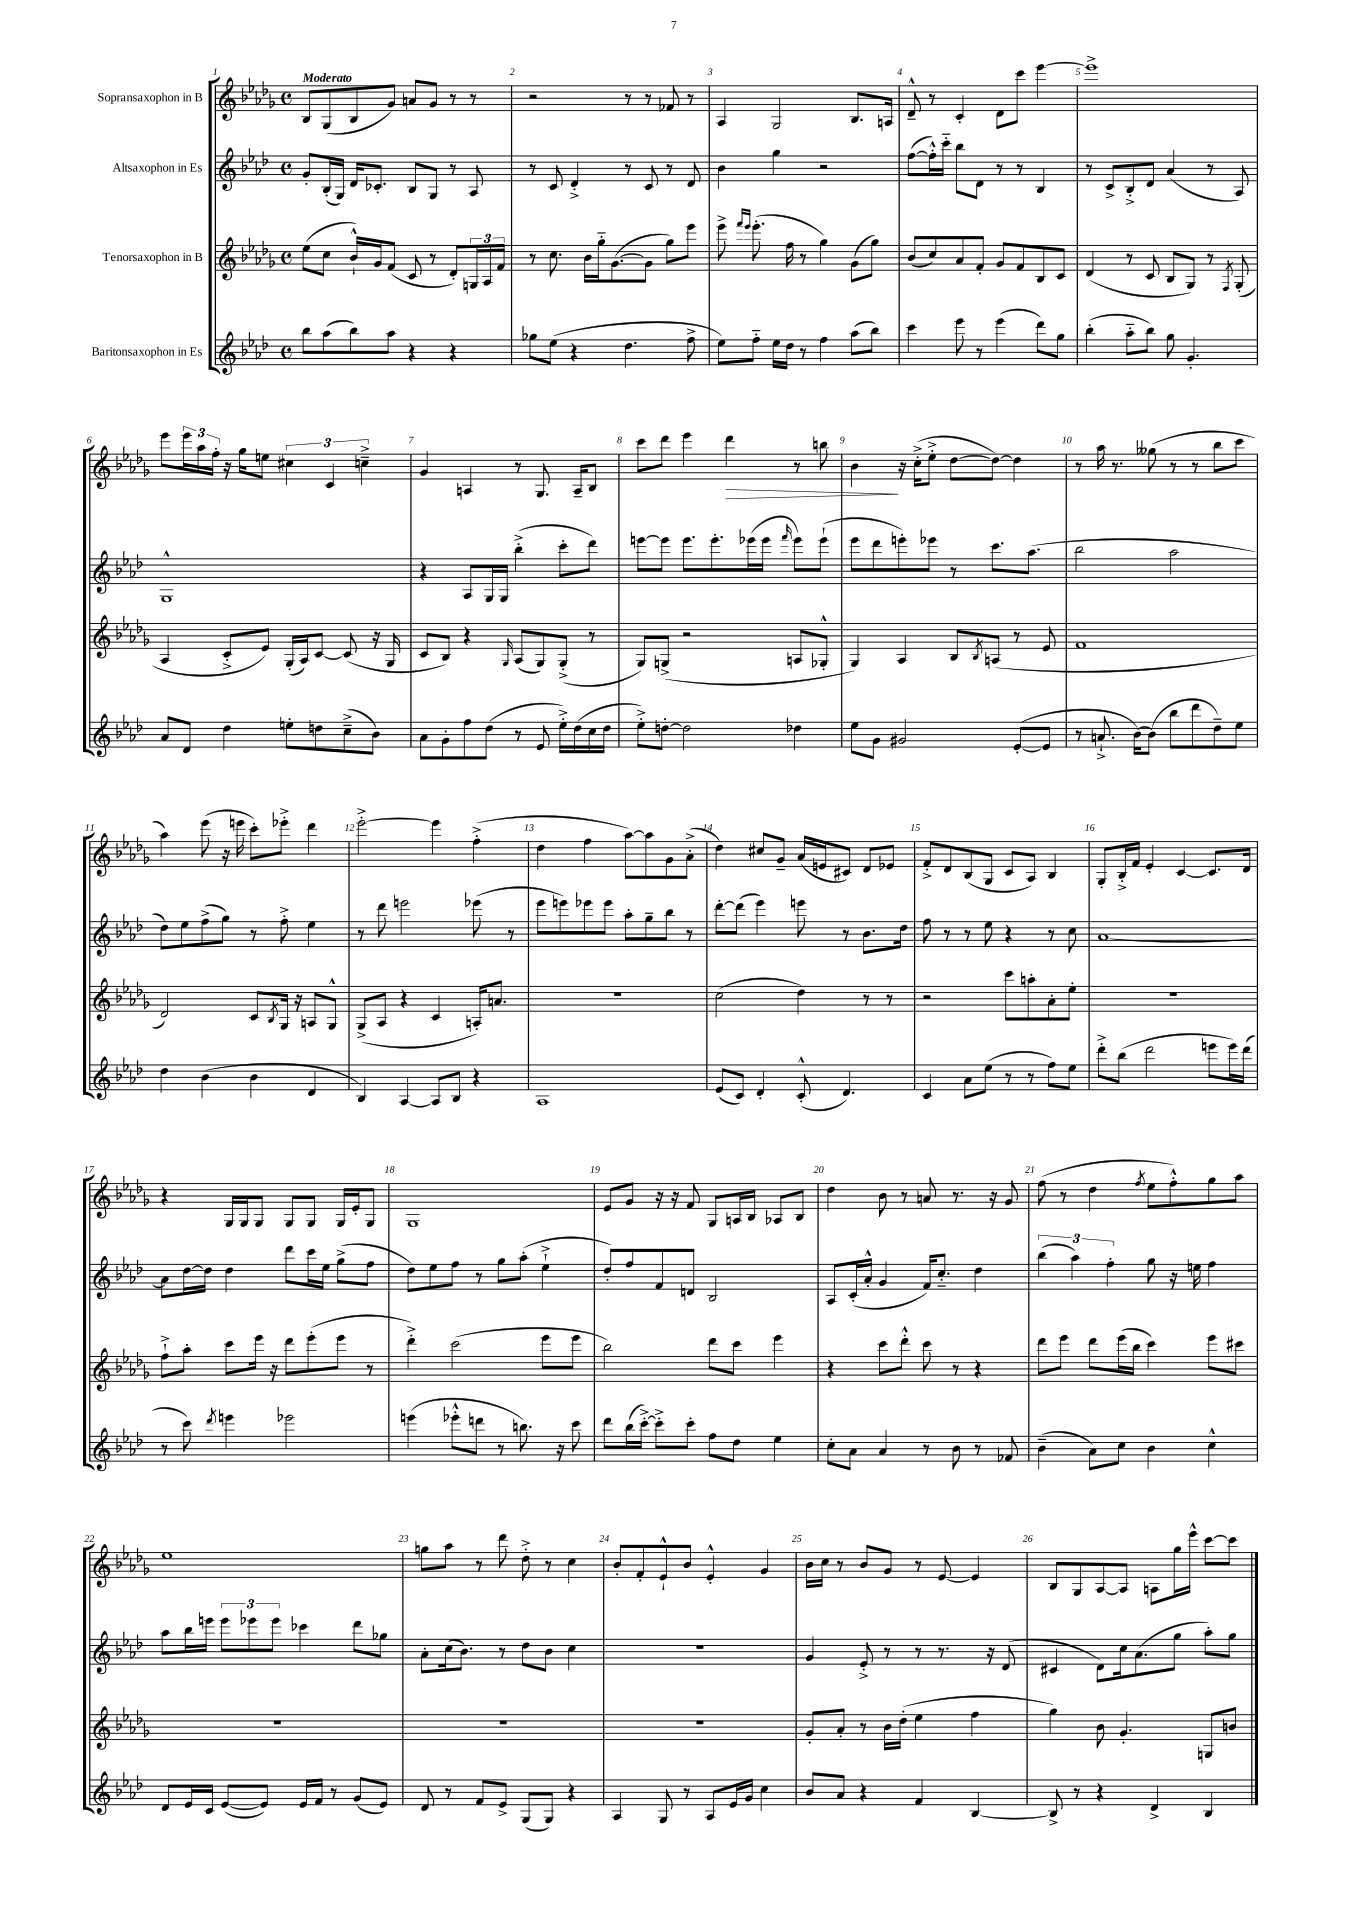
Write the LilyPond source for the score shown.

<<
\new StaffGroup <<
\new Staff = "s0" \with { instrumentName = "Sopransaxophon in B" } {
    \clef treble \key des \major \defaultTimeSignature \time 4/4 \tempo "Moderato"
    bes8 ges8( bes8 ges'8) a'8 ges'8 r8 r8 |
    r2 r8 r8 fes'8 r8 |
    aes4 ges2 bes8. a16 |
    des'8---^ r8 c'4-. des'8 c'''8 ees'''4~ |
    ees'''1-> |
    ees'''8 \tuplet 3/2 { ees'''16 aes''16 f''16-. } r16 ges''16 e''8 \tuplet 3/2 { cis''4 c'4 c''4---> } |
    ges'4 a4 r8 ges8. a16-- bes8 |
    c'''8 des'''8 ees'''4 des'''4\> r8 b''8 |
    bes'4\! r16 c''16-.->( ees''8-.-> des''8~ des''8~) des''4 |
    r8 aes''16 r8. geses''8( r8 r8 bes''8 c'''8 |
    aes''4) ees'''8( r16 e'''16 c'''8-.) ees'''8-.-> des'''4 |
    ees'''2~-.-> ees'''4 f''4-.->( |
    des''4 f''4 aes''8~) aes''8 ges'8 aes'8-.->( |
    des''4) cis''8 ges'8-- aes'16( e'16 cis'8) des'8 ees'8 |
    f'8-.-> des'8 bes8( ges8 c'8 aes8) bes4 |
    ges8-. bes16-.-> f'16 ees'4-. c'4~ c'8. des'16 |
    r4 ges16 ges16 ges8 ges8 ges8 ges16 ees'16-. ges8 |
    ges1 |
    ees'8 ges'8 r16 r16 f'8 ges8 a16 bes16 aes8 bes8 |
    des''4 bes'8 r8 a'8 r8. r16 ges'8 |
    f''8( r8 des''4 \acciaccatura { f''8 } ees''8 f''8-.-^) ges''8 aes''8 |
    ees''1 |
    g''8 aes''8 r8 des'''8 des''8-.-> r8 c''4 |
    bes'8-. f'8-. ees'8-!-^ bes'8 ees'4-.-^ ges'4 |
    bes'16 c''16 r8 bes'8 ges'8 r8 ees'8~ ees'4 |
    bes8 ges8 aes8~ aes8 a8 ges''16 ees'''16-^ c'''8~ c'''8 \bar "|." |
}
\new Staff = "s1" \with { instrumentName = "Altsaxophon in Es" } {
    \clef treble \key aes \major \defaultTimeSignature \time 4/4
    g'8-. bes16-.( g16) des'16 ces'8.-. bes8 g8 r8 aes8 |
    r8 c'8 des'4-.-> r8 c'8 r8 des'8 |
    bes'4 g''4 r2 |
    f''8~( f''16-.-^) c'''16-_ bes''8 des'8 r8 r8 bes4 |
    r8 c'8-> bes8-.-> des'8 aes'4( r8 aes8) |
    g1-^ |
    r4 aes8 g16 g16 bes''4-.->( c'''8-. des'''8) |
    e'''8~ e'''8 e'''8. e'''8.-. ees'''16( ees'''16 \grace { f'''16 } ees'''8) ees'''8-!( |
    ees'''8 des'''8 e'''8-.) ees'''8 r8 c'''8. aes''8.( |
    bes''2 aes''2 |
    des''8) ees''8 f''8->( g''8) r8 f''8-.-> ees''4 |
    r8 des'''8 e'''2 ees'''8( r8 |
    ees'''8 e'''8) ees'''8 ees'''8 aes''8-. g''8-- bes''8 r8 |
    des'''8~-. des'''8( ees'''4) e'''8 r8 bes'8. des''16 |
    f''8 r8 r8 ees''8 r4 r8 c''8 |
    aes'1~ |
    aes'8 des''16~ des''16 des''4 des'''8 c'''16 ees''16 g''8->( f''8 |
    des''8) ees''8 f''8 r8 g''8 aes''8-.( ees''4-!-> |
    des''8-.) f''8 f'8 d'8 bes2 |
    aes8 c'16-.( aes'16-.-^ g'4 f'16) c''8.-_ des''4 |
    \tuplet 3/2 { bes''4( aes''4) f''4-. } g''8 r16 e''16 f''4 |
    aes''8 bes''16 e'''16 \tuplet 3/2 { e'''8 ees'''8 ees'''8 } ces'''4 des'''8 ges''8 |
    aes'8-. c''16( bes'8.) r8 des''8 bes'8 c''4 |
    R1 |
    g'4 ees'8-.-> r8 r8 r8. r16 des'8( |
    cis'4 des'8) c''16 aes'8.( g''8 aes''8-.) g''8 \bar "|." |
}
\new Staff = "s2" \with { instrumentName = "Tenorsaxophon in B" } {
    \clef treble \key des \major \defaultTimeSignature \time 4/4
    ees''8( c''8 bes'16-!-^) ges'16 f'8( c'8 r8 des'8-.) \tuplet 3/2 { g16 aes16 f'16 } |
    r8 c''8. bes'16 ges''16-_ ges'8.~( ges'8 ges''8) ees'''8 |
    ees'''8-> \grace { f'''16 ees'''16 } ees'''8.-.( f''16 r8 ges''4) ges'8( ges''8) |
    bes'8( c''8) aes'8 f'8-. ges'8 f'8 bes8 c'8 |
    des'4( r8 c'8 bes8 ges8) r8 \acciaccatura { f8 } ges8-.( |
    aes4 c'8-.-> ees'8) ges16-.( aes16) c'8~ c'8( r16 ges16 |
    c'8 bes8) r4 \grace { ges16 } aes8( ges8) ges8-.->( r8 |
    ges8) g8->( r2 a8 ges8-.-^ |
    ges4) aes4 bes8 \acciaccatura { bes8 } a8( r8 ees'8 |
    f'1 |
    des'2) c'8 \acciaccatura { bes8 } ges16 r16 a8 ges8-^ |
    ges8->( aes8 r4 c'4 a16-.) a'8. |
    R1 |
    c''2( des''4) r8 r8 |
    r2 c'''8 a''8-. aes'8-. ees''8-. |
    R1 |
    f''8-!-> aes''8-. c'''8 ees'''16 r16 des'''8 ees'''8-.( ees'''8 r8 |
    des'''4-.->) c'''2( ees'''8 ees'''8 |
    bes''2) des'''8 c'''8 ees'''4 |
    r4 c'''8 des'''8-.-^ c'''8 r8 r4 |
    des'''8 ees'''8 des'''8 ees'''16( bes''16 c'''4) ees'''8 cis'''8 |
    R1 |
    R1 |
    R1 |
    ges'8-. aes'8-. r8 bes'16 des''16-.( ees''4 f''4 |
    ges''4) bes'8 ges'4.-. g8 b'8 \bar "|." |
}
\new Staff = "s3" \with { instrumentName = "Baritonsaxophon in Es" } {
    \clef treble \key aes \major \defaultTimeSignature \time 4/4
    bes''8 aes''8( bes''8) aes''8 r4 r4 |
    ges''8 ees''8( r4 des''4. f''8-> |
    ees''8) f''8-_ ees''16 des''16 r8 f''4 aes''8( bes''8) |
    c'''4 ees'''8 r8 ees'''4( des'''8) g''8 |
    bes''4-.( aes''8-_ bes''8) g''8 g'4.-. |
    aes'8 des'8 des''4 e''8-. d''8 c''8--->( bes'8) |
    aes'8 g'8-. f''8 des''8( r8 ees'8 ees''16-.->) des''16( c''16 des''16 |
    ees''8-.->) d''8~-. d''2 des''4 |
    ees''8 g'8 gis'2 ees'8~-.( ees'8 |
    r8 a'8.-!-> bes'16~) bes'8( bes''8 des'''8 des''8--) ees''8 |
    des''4 bes'4( bes'4 des'4 |
    bes4) aes4~ aes8 bes8 r4 |
    aes1 |
    ees'8( c'8) des'4-. c'8-.-^( des'4.) |
    c'4 aes'8 ees''8( r8 r8 f''8) ees''8 |
    des'''8-.-> bes''8( des'''2 e'''8 e'''16) des'''16( |
    r8 c'''8) \acciaccatura { des'''8 } e'''4 ees'''2 |
    e'''4( ees'''8-.-^ d'''8 r8 b''8.) r16 c'''8 |
    des'''8 bes''16( c'''16~-.->) c'''8-.-> c'''8-. f''8 des''8 ees''4 |
    c''8-. aes'8 aes'4 r8 bes'8 r8 fes'8 |
    bes'4--( aes'8) c''8 bes'4 c''4-^ |
    des'8 ees'16 c'16 ees'8~( ees'8) ees'16 f'16 r8 g'8( ees'8) |
    des'8 r8 f'8 ees'8-> g8( g8) r4 |
    aes4 g8 r8 aes8 ees'16 g'16 c''4 |
    bes'8 aes'8 r4 f'4 bes4~ |
    bes8-> r8 r4 des'4-> bes4 \bar "|." |
}
>>
>>
\layout { \context { \Score \override BarNumber.break-visibility = ##(#f #t #t) barNumberVisibility = #all-bar-numbers-visible } }
